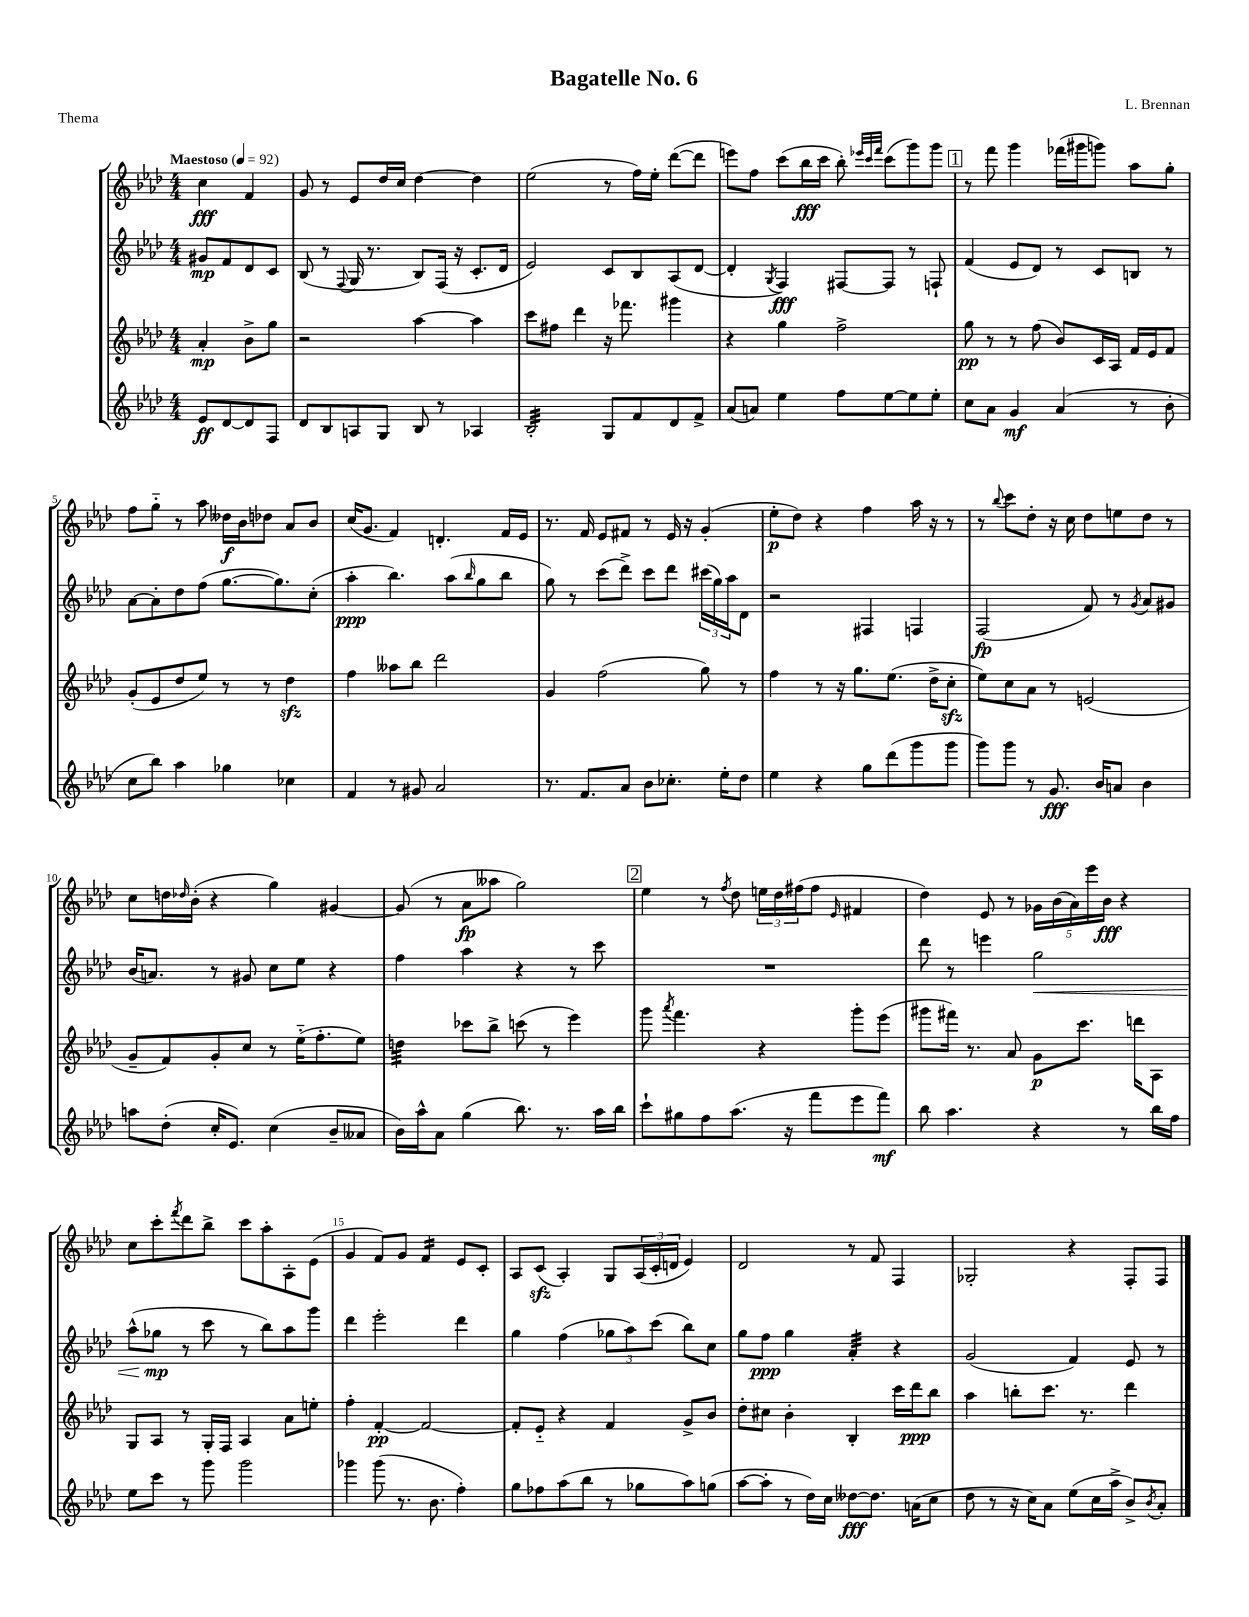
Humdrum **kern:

**kern	**kern	**kern	**kern
*staff4	*staff3	*staff2	*staff1
*clefG2	*clefG2	*clefG2	*clefG2
*k[b-e-a-d-]	*k[b-e-a-d-]	*k[b-e-a-d-]	*k[b-e-a-d-]
*M4/4	*M4/4	*M4/4	*M4/4
*MM92	*MM92	*MM92	*MM92
8e-	4a-'	8g#	4cc
[8d-	.	8f	.
8d-]	8b-^	8d-	4f
8F	8gg	8c	.
=	=	=	=
8d-	2r	(8B-	8g
8B-	.	8r	8r
.	.	8qqF	.
8A	.	16G	8e-
.	.	8.r	.
8G	.	.	16dd-
.	.	.	16cc
8B-	[4aa-	8B-)	[4dd-
8r	.	(16F	.
.	.	16r	.
4A-	4aa-]	8.c'	4dd-]
.	.	16d-	.
=	=	=	=
2B-'	8ccc	2e-)	(2ee-
.	8ff#	.	.
.	4ddd-	.	.
8G	16r	8c	8r
.	8.fff-	.	.
8f	.	8B-	16ff)
.	.	.	16ee-'
8d-	4ggg#	(8A-	([8ddd-
8f^	.	[8d-	8ddd-]
=	=	=	=
(8a-	4r	4d-']	8eee)
8a)	.	.	8ff
.	.	8qG	.
4ee-	4gg	4F)	(8ccc
.	.	.	16bb-
.	.	.	16ccc
8ff	2ff^	[8F#	8bb-')
.	.	.	32qqeee-
.	.	.	32qqccc
.	.	.	32qqfff
[8ee-	.	8F#]	(8ccc
8ee-]	.	8r	8ggg)
8ee-'	.	8F`	8ggg
=	=	=	=
8cc	8gg	(4f	8r
8a-	8r	.	8fff
4g	8r	8e-	4ggg
.	(8ff	8d-)	.
(4a-	8b-)	8r	(16fff-
.	.	.	16ggg#
.	16c	8c	8ggg)
.	16A-	.	.
8r	16f	8B	8aa-
.	16e-	.	.
8b-'	8f	8r	8gg'
=	=	=	=
8cc	(8g'	[8a-	8ff
8bb-)	8e-	8a-']	8gg'~
4aa-	8dd-	8dd-	8r
.	8ee-)	(8ff	8aa-
4gg-	8r	[8.gg	16dd--
.	.	.	16b-
.	8r	.	8dd-
.	.	8.gg])	.
4cc-	4dd-	.	8a-
.	.	(8cc'	8b-
=	=	=	=
4f	4ff	4aa-'	(16cc
.	.	.	8.g
8r	8aa--	4.bb-)	4f)
8g#	8bb-	.	.
2a-	2ddd-	.	4.d'
.	.	(8aa-	.
.	.	16qqbb-	.
.	.	8gg	.
.	.	8bb-	16f
.	.	.	16e-
=	=	=	=
8.r	4g	8gg)	8.r
.	.	8r	.
8.f	.	.	16f
.	(2ff	(8ccc	8e-
8a-	.	8ddd-^)	8f#
8b-	.	8ccc	8r
8.cc-'	.	8ddd-	16e-
.	.	.	16r
.	8gg)	(24ccc#	(4g'
.	.	24gg)	.
16ee-'	.	.	.
.	.	24aa-	.
8dd-	8r	8d-	.
=	=	=	=
4ee-	4ff	2r	8ee-'
.	.	.	8dd-)
4r	8r	.	4r
.	16r	.	.
.	8.gg	.	.
8gg	.	4F#	4ff
(8ddd-	(8.ee-	.	.
8ggg	.	4F	16aa-
.	16dd-^	.	16r
8ggg	8cc'	.	8r
=	=	=	=
8ggg)	8ee-)	(2F	8r
.	.	.	8qqbb-
8ggg	8cc	.	8ccc
8r	8a-	.	8dd-'
8.g	8r	.	16r
.	.	.	16cc
.	(2e	8f)	8dd-
16b-	.	.	.
8a	.	8r	8ee
.	.	8qg	.
4b-	.	8a-	8dd-
.	.	8g#	8r
=	=	=	=
8aa	8g~	(16b-	8cc
.	.	8.a)	.
(8dd-'	8f)	.	16dd
.	.	.	16qqdd-
.	.	.	(16b-'
16cc'	8g'	8r	4r
8.e-)	.	.	.
.	8cc	8g#	.
(4cc	8r	8cc	4gg)
.	(16ee-'~	8ee-	.
.	8.ff'	.	.
8b-~	.	4r	[4g#
8a--	8ee-)	.	.
=	=	=	=
16b-)	4dd	4ff	(8g#]
16aa-^^	.	.	.
8a-	.	.	8r
(4gg	8ccc-	4aa-	8a-
.	8bb-^	.	8aa--
8.bb-)	(8ccc	4r	2gg)
.	8r	.	.
8.r	.	.	.
.	4eee-)	8r	.
16aa-	.	8ccc	.
16bb-	.	.	.
=	=	=	=
8ccc`	8ggg	1r	4ee-
.	8qaaa-	.	.
8gg#	4.fff	.	.
8ff	.	.	8r
.	.	.	8qff
(8.aa-	.	.	8dd-
.	4r	.	24ee
.	.	.	24dd-
16r	.	.	.
.	.	.	(24ff#
8fff	.	.	8ff#
.	.	.	16qqe-
8eee-	8ggg'	.	4f#
8fff)	(8eee-	.	.
=	=	=	=
8bb-	8ggg#	8ddd-	4dd-)
4.aa-	16fff#)	8r	.
.	8.r	.	.
.	.	4eee	8e-
.	8a-	.	8r
4r	8g	2gg	20g-
.	.	.	(20b-
.	.	.	20a-)
.	8.ccc	.	.
.	.	.	20eee-
.	.	.	20b-
8r	.	.	4r
.	16ddd	.	.
16bb-	8A-	.	.
16ff	.	.	.
=	=	=	=
8ee-	8G	(8aa-^^	8cc
8ccc	8A-	8gg-	8ccc'
.	.	.	8qfff
8r	8r	8r	8ddd-
8ggg	16G'	8ccc	8bb-^
.	16F	.	.
2ggg	4A-	8r	8ccc
.	.	8bb-)	8aa-'
.	8a-	8aa-	8A-'
.	8ee'	8ggg	(8e-
=	=	=	=
4ggg-	4ff'	4ddd-	4g
(8ggg-	[4f'	2eee-'	8f)
8.r	.	.	8g
.	2f_	.	4f
8.b-	.	.	.
4ff')	.	4ddd-	8e-
.	.	.	8c'
=	=	=	=
8gg	8f']	4gg	8A-
8ff-	8e-'~	.	(8c
(8aa-	4r	(4ff	4A-')
8bb-	.	.	.
8r	4f	12gg-	8G
.	.	12aa-)	.
8gg-	.	.	(24A-
.	.	(12ccc	24c'
.	.	.	24d
8aa-)	8g^	8bb-)	4e-)
(8gg	8b-	8cc	.
=	=	=	=
[8aa-	8dd-'	8gg	2d-
8aa-']	8cc#	8ff	.
8r	4b-'	4gg	.
16dd-)	.	.	.
16cc	.	.	.
[8dd--	4B-'	4a-'	8r
8.dd--]	.	.	8f
.	16ccc	4r	4F
(16a	16ddd-	.	.
8cc	8bb-	.	.
=	=	=	=
8dd-	4aa-	(2g	2G-'
8r	.	.	.
16r	8bb'	.	.
16cc)	.	.	.
8a-	8.ccc	.	.
(8ee-	.	4f)	4r
.	8.r	.	.
16cc	.	.	.
16aa-^	.	.	.
8b-^)	4ddd-	8e-	8F'
8qb-	.	.	.
8a-'	.	8r	8F
==	==	==	==
*-	*-	*-	*-
